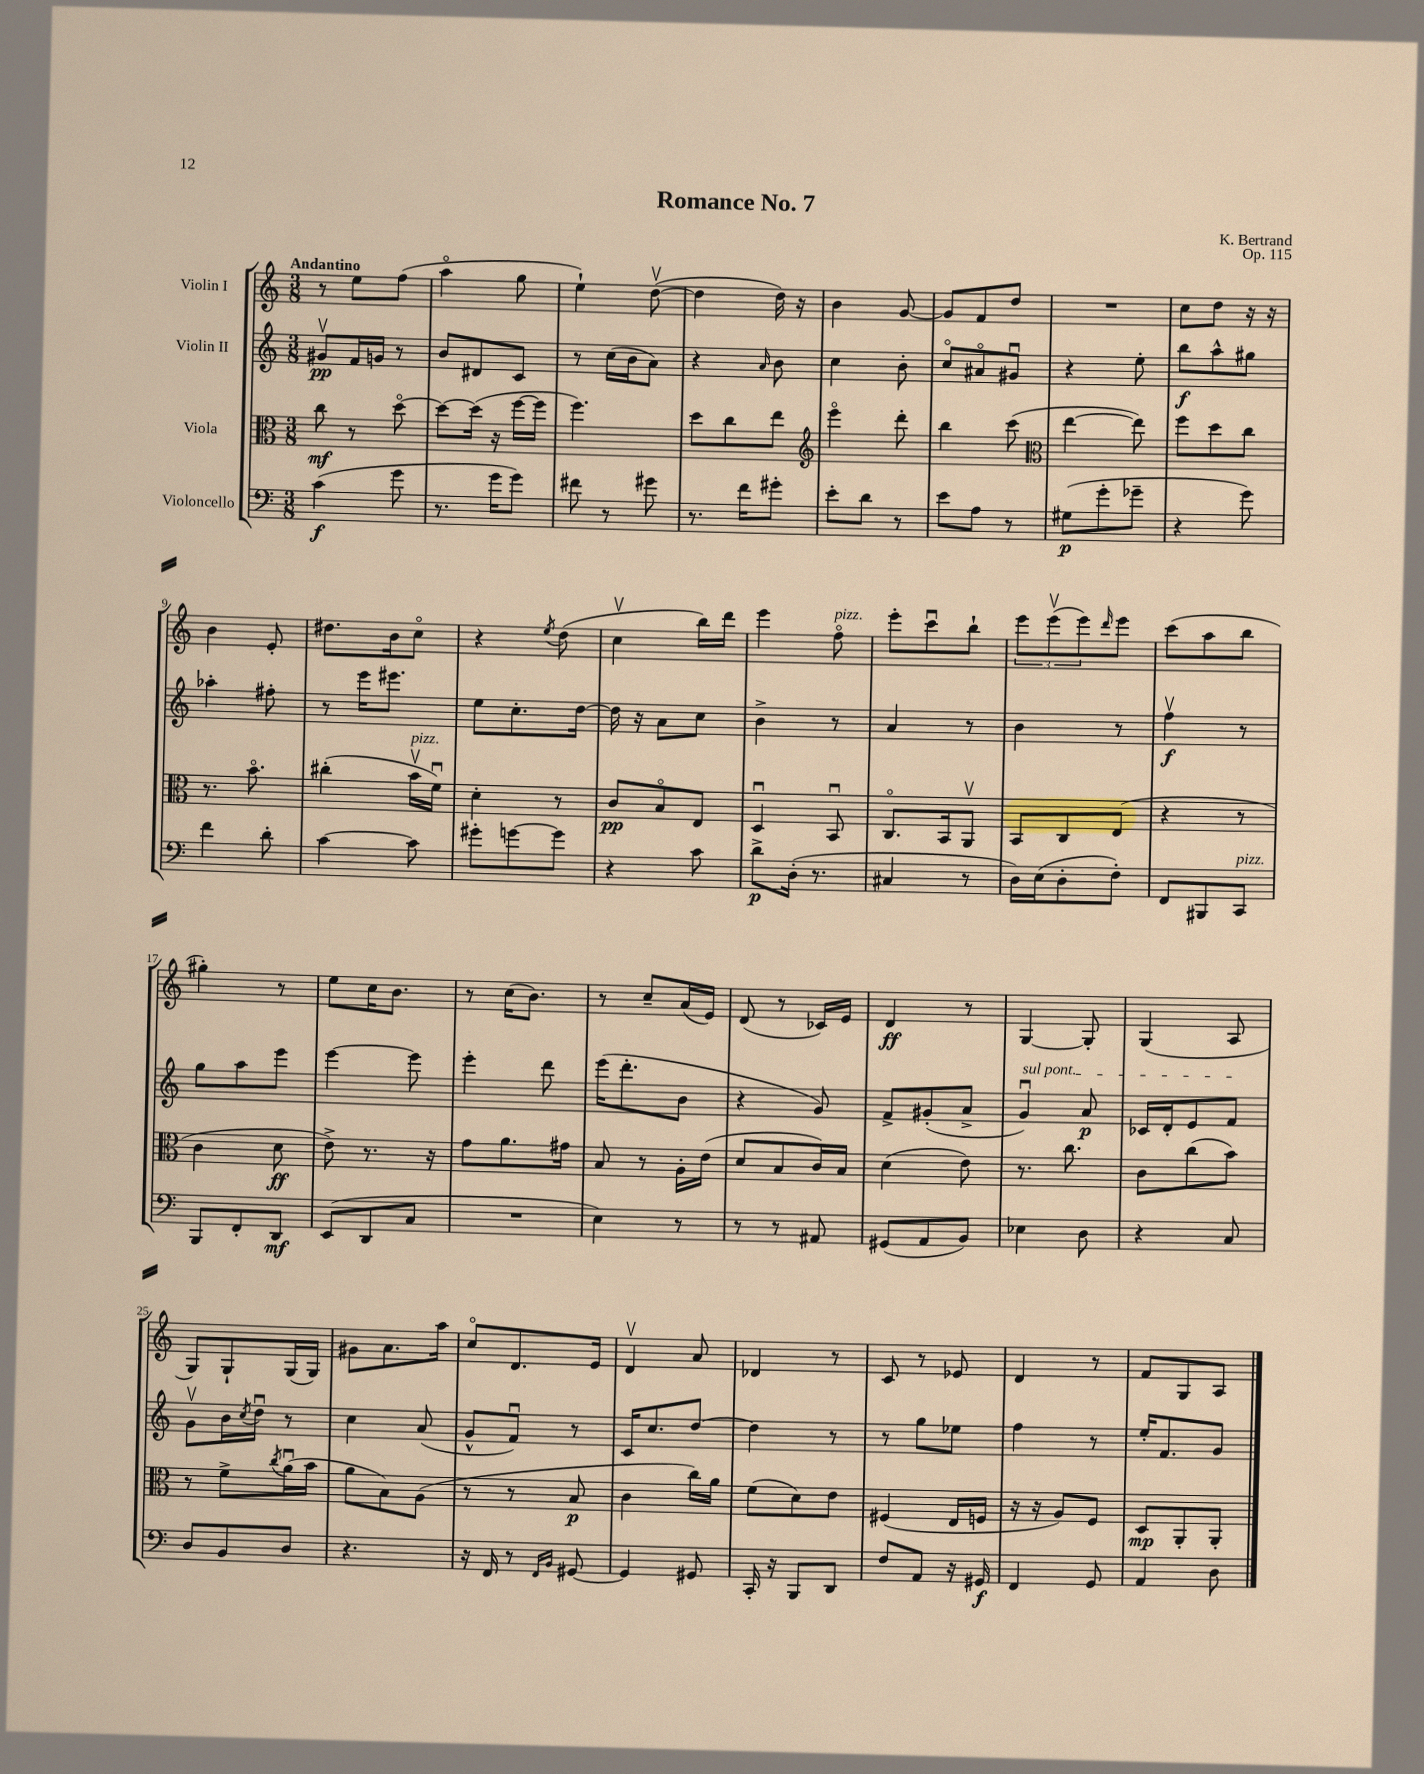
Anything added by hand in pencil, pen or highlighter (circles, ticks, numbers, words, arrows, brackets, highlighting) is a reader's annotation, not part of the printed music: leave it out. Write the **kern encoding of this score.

**kern	**kern	**kern	**kern
*staff4	*staff3	*staff2	*staff1
*clefF4	*clefC3	*clefG2	*clefG2
*k[]	*k[]	*k[]	*k[]
*M3/8	*M3/8	*M3/8	*M3/8
(4c	8cc	8g#v	8r
.	8r	16f	8ee
.	.	16g	.
8g	[8ddo	8r	(8ff
=	=	=	=
8.r	8dd_	8b	4aao
.	(16dd]	8d#	.
16g	16r	.	.
8g)	[16ff	8c	8gg
.	16ff]	.	.
=	=	=	=
8f#	4.ff)	8r	4ee`)
8r	.	(16cc	.
.	.	16b	.
8g#	.	8a)	([8ddv
=	=	=	=
8.r	8dd	4r	4dd]
.	8cc	.	.
16f	.	.	.
.	.	16qqa	.
8g#'	8ee	8b	16dd)
.	.	.	16r
=	=	=	=
*	*clefG2	*	*
8e'	4eeeo	4cc	4b
8d	.	.	.
8r	8ddd'	8b'	[8g
=	=	=	=
8e	4bb	8cco	8g]
8A	.	8a#o	8f
8r	(8ccc	8g#u	8dd
=	=	=	=
*	*clefC3	*	*
(8G#	[4ee	4r	4.r
8g'	.	.	.
8g-~	8ee])	8ee'	.
=	=	=	=
4r	8ff	8bb	8cc
.	8dd	8aa^^	8dd
8g)	8cc	8gg#	16r
.	.	.	16r
=	=	=	=
4f	8.r	4aa-'	4b
.	8.bo	.	.
8d'	.	8ff#'	8e'
=	=	=	=
[4c	(4cc#'	8r	8.dd#
.	.	16eee	.
.	.	8.eee#	16b
8c]	16bv	.	8cco
.	16fu)	.	.
=	=	=	=
8g#'	4d'	8ee	4r
[8g	.	8.cc'	.
.	.	.	8qee
8g]	8r	.	(8dd
.	.	[16dd	.
=	=	=	=
4r	8c	16dd]	4ccv
.	.	16r	.
.	8Bo	8a	.
8c	8E	8cc	16bb)
.	.	.	16ddd
=	=	=	=
8d^	4Du	4b^	4eee
(16D'	.	.	.
8.r	.	.	.
.	8BBu	8r	8ffo
=	=	=	=
4C#	8.Co	4a	8eee'
.	.	.	8cccu
.	16BB	.	.
8r	8AAv	8r	8bb`
=	=	=	=
16D)	8BB	4b	12eee
(16E	.	.	.
.	.	.	(12eeev
8D'	8C	.	.
.	.	.	12eee)
.	.	.	16qqddd
8F')	(8E	8r	8eee
=	=	=	=
8FF	4r	4ffv	(8ccc
8BBB#	.	.	8aa
8CC	8r	8r	8bb
=	=	=	=
8BBB	4c	8gg	4gg#')
8FF'	.	8aa	.
8DD	8d	8eee	8r
=	=	=	=
(8EE	8e^)	[4eee	8ee
8DD	8.r	.	16cc
.	.	.	8.b
8C	.	8eee]	.
.	16r	.	.
=	=	=	=
4.r	8g	4eee'	8r
.	8.a	.	(16cc
.	.	.	8.b)
.	.	8ddd	.
.	16g#	.	.
=	=	=	=
4E)	8B	(16eee	8r
.	.	8.ddd'	.
.	8r	.	8cc~
8r	16A'	8b	(16a
.	(16e	.	16e)
=	=	=	=
8r	8d	4r	(8d
8r	8B	.	8r
8AA#	16c)	8g)	16c-)
.	16B	.	16e
=	=	=	=
(8GG#	(4d	8f^	4d
8AA	.	(8g#'	.
8BB)	8e)	8a^	8r
=	=	=	=
4E-	8.r	4gu)	[4G
.	8.cc	.	.
8D	.	8a	8G']
=	=	=	=
4r	8c	16c-	(4G
.	.	16d'	.
.	(8cc	8e	.
8C	8b)	8f	8A
=	=	=	=
8D	8r	8gv	8G)
8BB	8f^	16b	8G`
.	.	8qcc	.
.	.	16ddu	.
.	8qcc	.	.
8D	(16au	8r	(16G
.	16b	.	16G)
=	=	=	=
4.r	8a	4cc	8g#
.	8B)	.	8.a
.	(8A	(8a	.
.	.	.	16aa
=	=	=	=
16r	8r	8g^^	8cco
16FF	.	.	.
8r	8r	8fu)	8.d
16qqFF	.	.	.
16qqBB	.	.	.
[8GG#	8B	8r	.
.	.	.	16e
=	=	=	=
4GG#]	4c	16c	4dv
.	.	8.cc	.
8GG#	16cc)	[8dd	8a
.	16a	.	.
=	=	=	=
16CC'	(8f	4dd]	4d-
16r	.	.	.
8BBB	8d)	.	.
8DD	8e	8r	8r
=	=	=	=
8F	(4F#	8r	8c
8AA	.	8gg	8r
16r	16E	8ee-	8e-
16GG#	16F	.	.
=	=	=	=
4FF	16r	4ff	4d
.	16r	.	.
.	8A)	.	.
8GG	8F	8r	8r
=	=	=	=
4AA	8D	16ee'	8f
.	.	8.f	.
.	8AA'	.	8G
8D	8AA'	8g	8A
==	==	==	==
*-	*-	*-	*-
